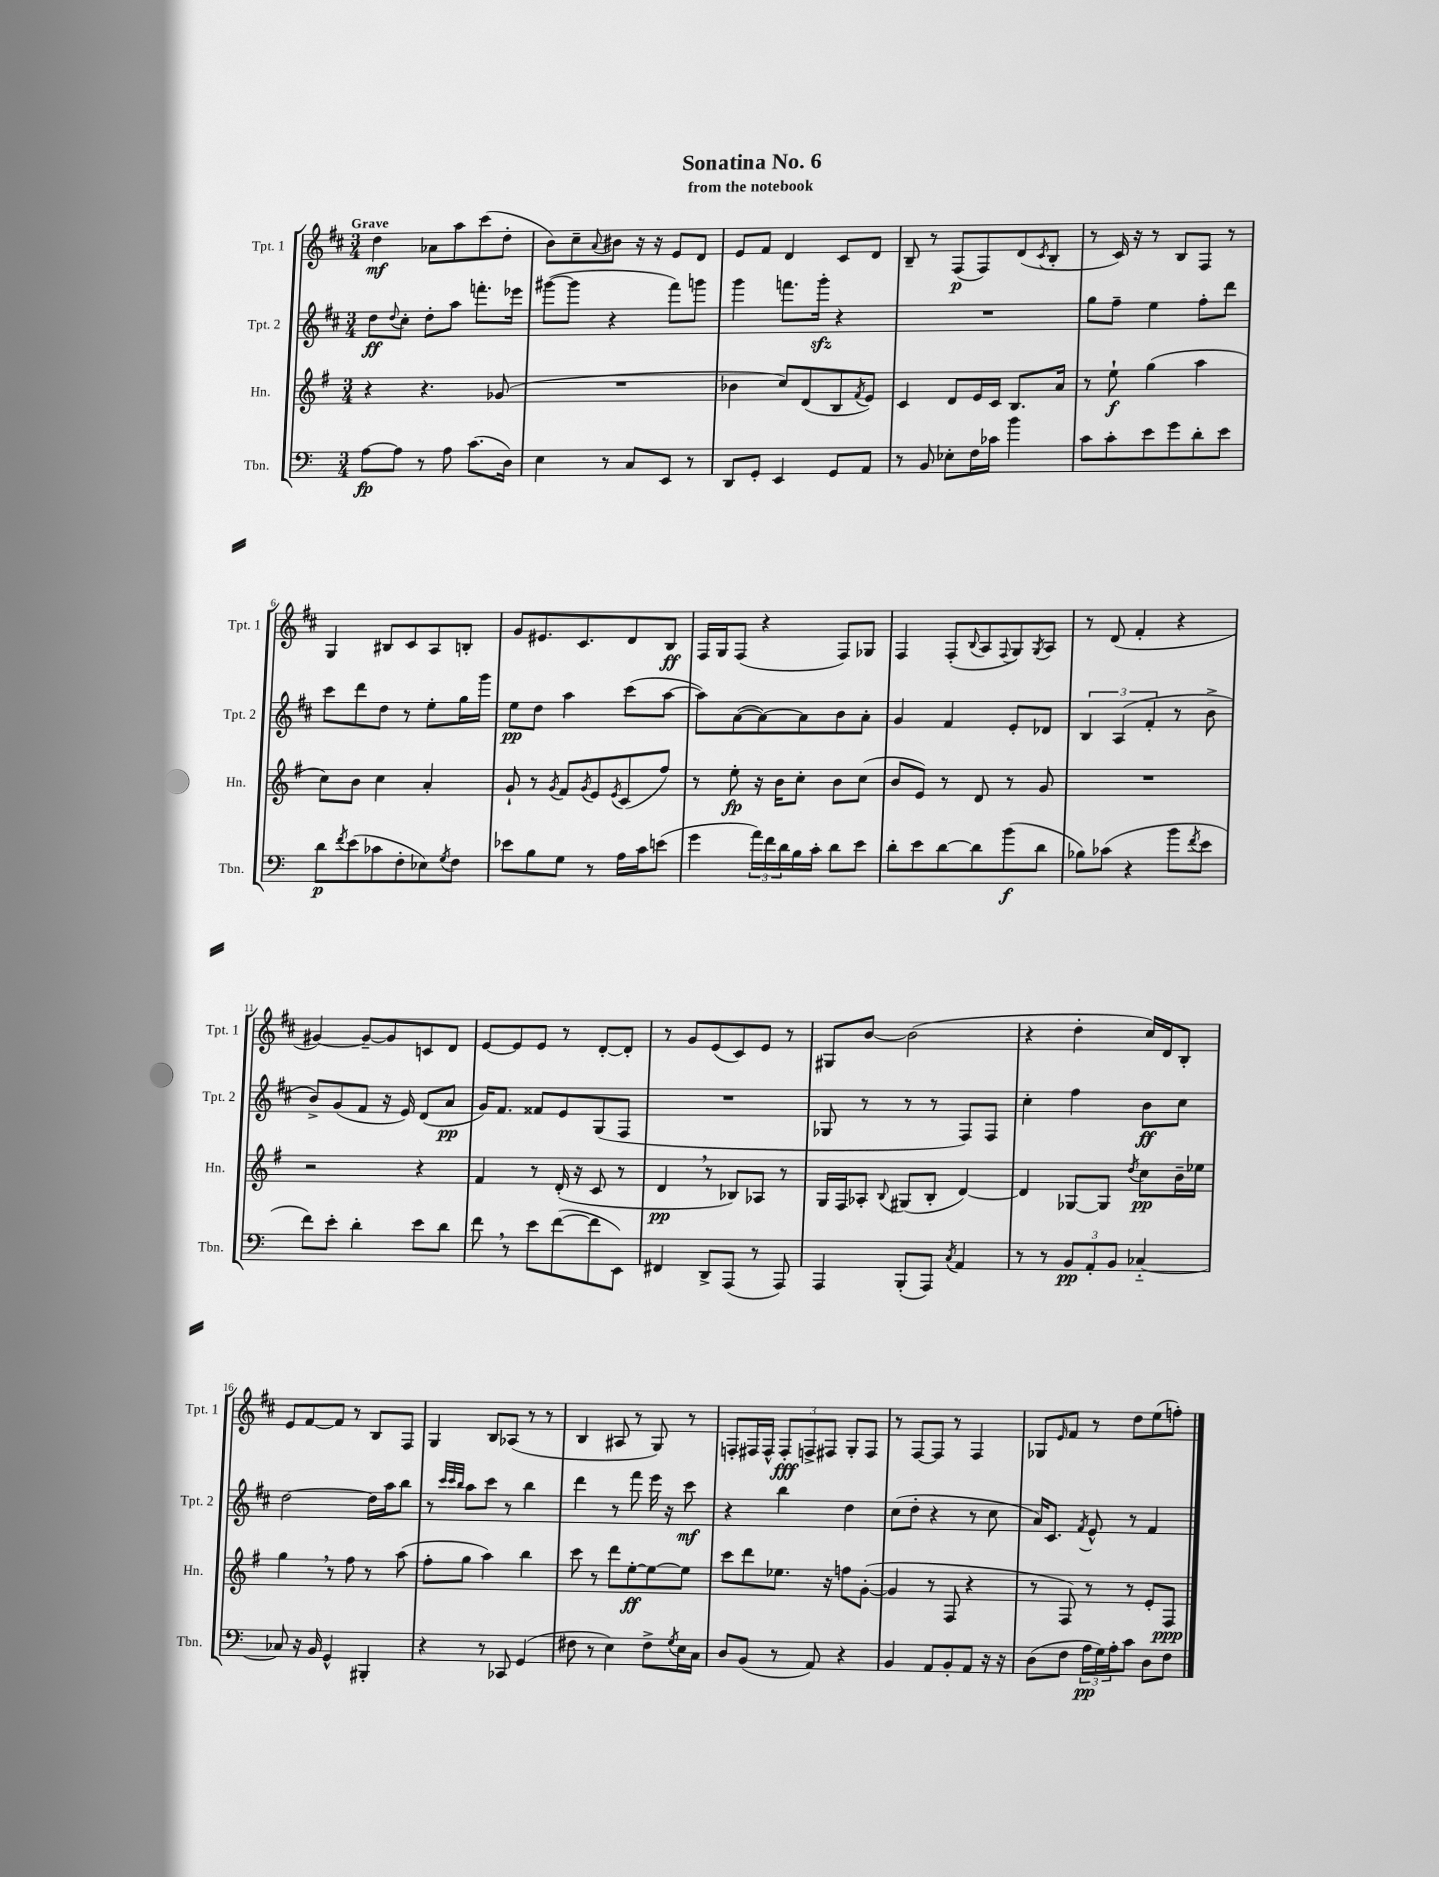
\header { title = "Sonatina No. 6" subtitle = "from the notebook" }
<<
\new StaffGroup <<
\new Staff = "s0" \with { instrumentName = "Tpt. 1" shortInstrumentName = "Tpt. 1" } {
    \clef treble \key d \major \numericTimeSignature \time 3/4 \tempo "Grave"
    d''4\mf aes'8 a''8 cis'''8( d''8-. |
    b'8) cis''8-- \appoggiatura { a'8 } bis'8 r16 r16 e'8 d'8 |
    e'8 fis'8 d'4 cis'8 d'8 |
    b8-- r8 fis8\p( fis8) d'8( \acciaccatura { cis'8 } b8-. |
    r8 cis'16) r16 r8 b8 fis8 r8 |
    g4 bis8 cis'8 a8 b8-. |
    g'8 eis'8. cis'8. d'8 b8\ff |
    fis16 g16 fis8( r4 fis8) ges8 |
    fis4 fis8-.( \appoggiatura { b8 } a8 \appoggiatura { fis8 } g8) \acciaccatura { g8 } a8 |
    r8 d'8( fis'4-. r4 |
    gis'4~) gis'8~-- gis'8 c'8 d'8 |
    e'8~ e'8 e'8 r8 d'8~-. d'8-. |
    r8 g'8 e'8( cis'8) e'8 r8 |
    gis8 b'8~ b'2( |
    r4 d''4-. cis''16) d'16 b8-. |
    e'8 fis'8~ fis'8 r8 b8 fis8 |
    g4 b8 aes8( r8 r8 |
    b4 ais8 r8 g8) r8 |
    f8-. fis16 fis16-^ \tuplet 3/2 { fis8-.\fff f8-> fis8 } g8-. fis8 |
    r8 fis8~ fis8 r8 fis4 |
    ges8 \grace { e'16 } fis'8 r8 d''8 e''8( f''8-.) \bar "|." |
}
\new Staff = "s1" \with { instrumentName = "Tpt. 2" shortInstrumentName = "Tpt. 2" } {
    \clef treble \key d \major \numericTimeSignature \time 3/4
    d''8\ff \appoggiatura { d''8 } cis''8-. d''8-. a''8 f'''8.-. ees'''16 |
    gis'''8~( gis'''8 r4 fis'''8) g'''8 |
    g'''4 f'''8. g'''16-.\sfz r4 |
    R2. |
    g''8 fis''8-- e''4 fis''8-. d'''8 |
    cis'''8 d'''8 d''8 r8 e''8-. g''16 g'''16 |
    e''8\pp d''8 a''4 cis'''8( a''8~ |
    a''8) a'8~( a'8~) a'8 b'8 a'8-. |
    g'4 fis'4 e'8-. des'8 |
    \tuplet 3/2 { b4 a4( fis'4-. } r8 b'8-> |
    b'8->) g'8( fis'8 r16 e'16) d'8( a'8\pp |
    g'16) fis'8. fisis'8 e'8 g8( fis8 |
    R2. |
    ges8 r8 r8 r8 fis8) fis8 |
    cis''4-. fis''4 b'8\ff cis''8 |
    d''2~ d''16 a''16 b''8 |
    r8 \grace { cis'''32 cis'''32 b''32 } a''8 cis'''8 r8 b''4 |
    d'''4 r8 fis'''8 e'''16 r16 cis'''8\mf |
    r4 b''4 d''4 |
    cis''8( d''8-. r4 r8 cis''8 |
    a'16) cis'8. \acciaccatura { fis'8 } e'8-^ r8 fis'4 \bar "|." |
}
\new Staff = "s2" \with { instrumentName = "Hn." shortInstrumentName = "Hn." } {
    \clef treble \key g \major \numericTimeSignature \time 3/4
    r4 r4. ges'8( |
    R2. |
    bes'4 c''8) d'8( b8 \acciaccatura { fis'8 } e'8) |
    c'4 d'8 e'16 c'16 b8. a'16 |
    r8 e''8-!\f g''4( a''4 |
    c''8) b'8 c''4 a'4-. |
    g'8-! r8 \acciaccatura { g'8 } fis'8 \acciaccatura { g'8 } e'8 \acciaccatura { e'8 } c'8( fis''8) |
    r8 e''8-.\fp r16 b'16 c''8-. b'8 c''8( |
    b'8 e'8) r8 d'8 r8 g'8 |
    R2. |
    r2 r4 |
    fis'4 r8 d'16-.( r16 c'8 r8 |
    d'4\pp \breathe r8 bes8) aes8 r8 |
    g16 fis16 aes8-. \appoggiatura { b8 } gis8( b8-. d'4~) |
    d'4 ges8~ ges8 \acciaccatura { d''8 } c''8\pp b'16-- ees''16 |
    g''4 \breathe r8 fis''8 r8 a''8( |
    fis''8-. g''8 a''4) b''4 |
    c'''8 r8 d'''8 e''8~-.\ff e''8~ e''8 |
    c'''8 d'''8 ees''8. r16 f''8 g'8~-.( |
    g'4 r8 fis8 r4 |
    r8 fis8) r8 r8 e'8-. fis8\ppp \bar "|." |
}
\new Staff = "s3" \with { instrumentName = "Tbn." shortInstrumentName = "Tbn." } {
    \clef bass \key c \major \numericTimeSignature \time 3/4
    a8~\fp a8 r8 a8 c'8.( d16) |
    e4 r8 c8 e,8 r8 |
    d,8 g,8-. e,4 g,8 a,8 |
    r8 b,8 ees8-. f16 ces'16 b'4 |
    c'8 c'8-. e'8 g'8 d'8-. e'8 |
    d'8\p \acciaccatura { f'8 } e'8( ces'8 f8-. ees8) \acciaccatura { g8 } f8 |
    ees'8 b8 g8 r8 a16 c'16 e'8( |
    g'4 \tuplet 3/2 { a'16) f'16 d'16 } b16 c'16-. d'8 e'8 |
    d'8-. e'8 d'8~ d'8 b'8\f( d'8 |
    bes8) ces'8( r4 b'8 \acciaccatura { f'8 } e'8 |
    f'8) e'8-. d'4-. e'8 d'8 |
    f'8 \breathe r8 e'8 f'8~( f'8 e,8) |
    fis,4 d,8-> a,,8( r8 a,,8) |
    a,,4 b,,8-.( a,,8) \acciaccatura { c8 } a,4 |
    r8 r8 \tuplet 3/2 { b,8\pp a,8-. b,8 } ces4~-_ |
    ces8 r16 b,16 g,4-^ bis,,4-. |
    r4 r8 ces,8 g,4( |
    fis8 r8 e4) fis8-> \acciaccatura { g8 } e16 c16 |
    d8 b,8( r8 a,8) r4 |
    b,4 a,8 b,8-. a,8 r16 r16 |
    d8( f8 \tuplet 3/2 { a16\pp g16) a16-. } c'8 d8 f8 \bar "|." |
}
>>
>>
